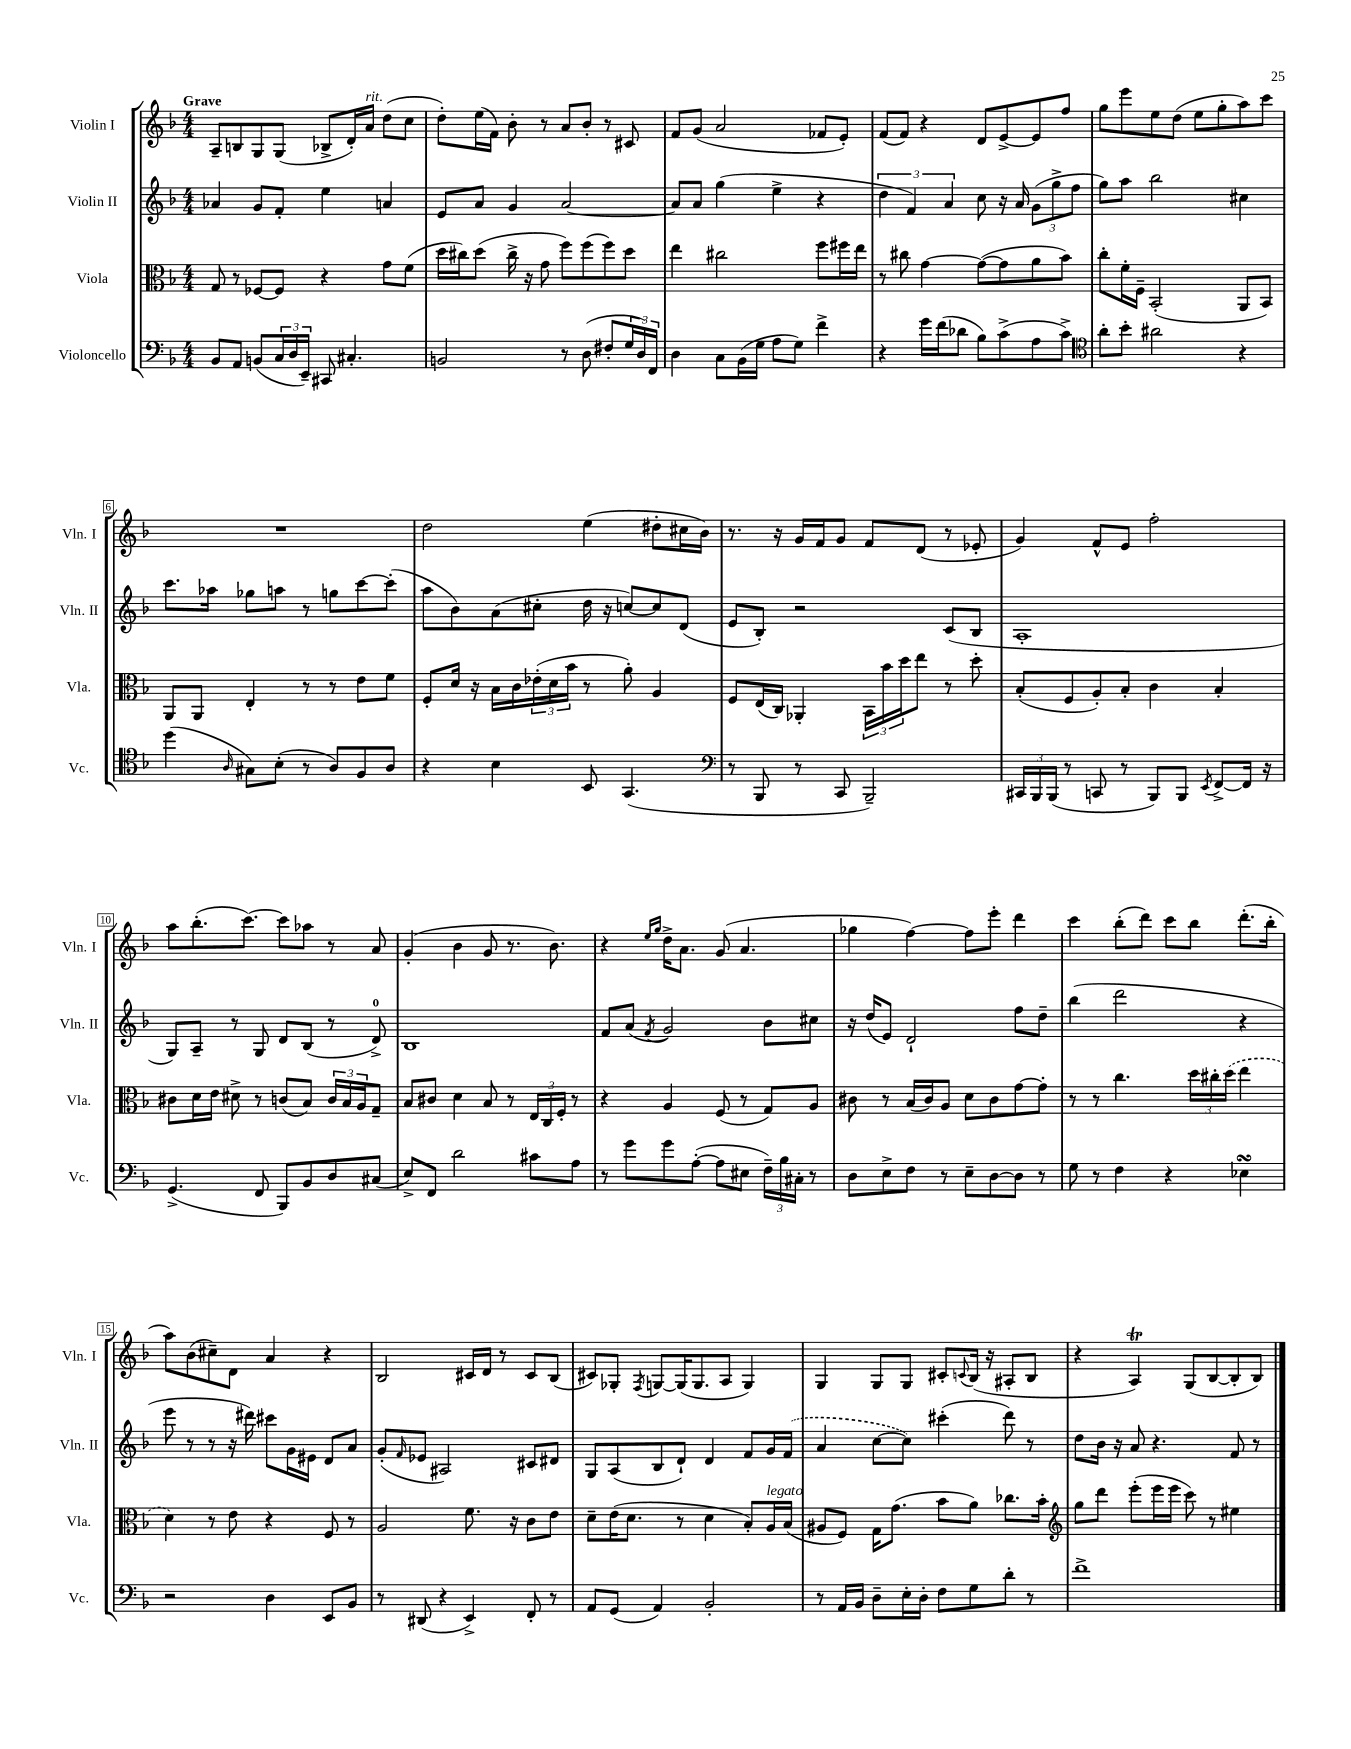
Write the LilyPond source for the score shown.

<<
\new StaffGroup <<
\new Staff = "s0" \with { instrumentName = "Violin I" shortInstrumentName = "Vln. I" } {
    \clef treble \key f \major \numericTimeSignature \time 4/4 \tempo "Grave"
    a8-- b8 g8 g8( bes8-> d'16-.) a'16^\markup { \italic "rit." } d''8( c''8 |
    d''8-.) e''16( f'16) bes'8-. r8 a'8 bes'8-. r8 cis'8 |
    f'8 g'8( a'2 fes'8 e'8-.) |
    f'8( f'8) r4 d'8 e'8~-> e'8 f''8 |
    g''8 e'''8 e''8 d''8( e''8 g''8-. a''8) c'''8 |
    R1 |
    d''2 e''4( dis''8-. cis''16 bes'16) |
    r8. r16 g'16 f'16 g'8 f'8 d'8( r8 ees'8-. |
    g'4) f'8-^ e'8 f''2-. |
    a''8 bes''8.-.( c'''8.~) c'''8 aes''8 r8 a'8 |
    g'4-.( bes'4 g'8 r8. bes'8.) |
    r4 \grace { e''16 g''16 } d''16-> a'8. g'8( a'4. |
    ges''4 f''4~) f''8 e'''8-. d'''4 |
    c'''4 bes''8-.( d'''8) c'''8 bes''8 d'''8.-.( bes''16-. |
    a''8) bes'8( cis''8--) d'8 a'4 r4 |
    bes2 cis'16 d'16 r8 cis'8 bes8( |
    cis'8) ges8-. \acciaccatura { f8 } g8~ g16( g8. a8 g4) |
    g4 g8 g8 cis'8-. \appoggiatura { c'8 } bes16( r16 ais8-. bes8 |
    r4 a4\trill) g8( bes8~ bes8-. bes8) \bar "|." |
}
\new Staff = "s1" \with { instrumentName = "Violin II" shortInstrumentName = "Vln. II" } {
    \clef treble \key f \major \numericTimeSignature \time 4/4
    aes'4 g'8 f'8-. e''4 a'4 |
    e'8 a'8 g'4 a'2~ |
    a'8 a'8 g''4( e''4-> r4 |
    \tuplet 3/2 { d''4 f'4) a'4 } c''8 r16 a'16 \tuplet 3/2 { g'8( g''8-> f''8 } |
    g''8) a''8 bes''2 cis''4 |
    c'''8. aes''16 ges''8 a''8 r8 g''8 c'''8~ c'''8-.( |
    a''8 bes'8) a'8( cis''8-. d''16 r16 c''8~) c''8 d'8( |
    e'8 bes8-.) r2 c'8( bes8 |
    a1-. |
    g8) a8-- r8 g8 d'8 bes8( r8 d'8-0->) |
    bes1 |
    f'8 a'8( \acciaccatura { f'8 } g'2) bes'8 cis''8 |
    r16 d''16( e'8) d'2-! f''8 d''8-- |
    bes''4( d'''2 r4 |
    e'''8 r8 r8 r16 dis'''16) cis'''8 g'16 eis'16 d'8 a'8 |
    g'8-.( \grace { f'16 } ees'8 ais2) cis'8 dis'8 |
    g8 a8( bes8 d'8-!) d'4 f'8 g'16 \once \slurDashed f'16( |
    a'4 c''8~ c''8) cis'''4-.( d'''8) r8 |
    d''8 bes'16 r16 a'8 r4. f'8 r8 \bar "|." |
}
\new Staff = "s2" \with { instrumentName = "Viola" shortInstrumentName = "Vla." } {
    \clef alto \key f \major \numericTimeSignature \time 4/4
    g8 r8 fes8~ fes8 r4 g'8 f'8( |
    d''16 cis''16) d''8( cis''16-> r16 g'8 f''8) f''8( f''8) d''8 |
    e''4 cis''2 f''8 fis''16 e''16 |
    r8 cis''8 g'4~ g'8~( g'8 a'8 bes'8) |
    c''8-. f'16-. f16-- bes,2-.( a,8 bes,8) |
    a,8 a,8 e4-. r8 r8 e'8 f'8 |
    f8-. d'16 r16 bes16 c'16 \tuplet 3/2 { ees'16-.( d'16 bes'16 } r8 a'8-.) a4 |
    f8 e16( c16) aes,4-. \tuplet 3/2 { bes,16 bes'16 d''16 } e''8 r8 d''8-. |
    bes8-.( f8 a8-.) bes8-. c'4 bes4-. |
    cis'8 d'16 e'16 dis'8-> r8 c'8( bes8) \tuplet 3/2 { c'16 bes16 a16 } g8-- |
    bes8 cis'8 d'4 bes8 r8 \tuplet 3/2 { e16 c16 f16-. } r8 |
    r4 a4 f8( r8 g8) a8 |
    cis'8 r8 bes16( cis'16) a8 d'8 cis'8 g'8~ g'8-. |
    r8 r8 c''4. \tuplet 3/2 { d''16 cis''16-. \once \slurDashed d''16( } e''4 |
    d'4) r8 e'8 r4 f8 r8 |
    a2 f'8. r16 c'8 e'8 |
    d'8-- e'16( d'8. r8 d'4 bes8-.) a16^\markup { \italic "legato" } bes16( |
    ais8 f8) g16 g'8.( bes'8 a'8) ces''8. bes'16-. |
    \clef treble g''8 d'''8 e'''8-.( e'''16 e'''16 c'''8) r8 eis''4 \bar "|." |
}
\new Staff = "s3" \with { instrumentName = "Violoncello" shortInstrumentName = "Vc." } {
    \clef bass \key f \major \numericTimeSignature \time 4/4
    bes,8 a,8 b,8( \tuplet 3/2 { c16 d16 e,16--) } cis,8 cis4.-. |
    b,2 r8 d8( fis8-. \tuplet 3/2 { g16 d16) f,16 } |
    d4 c8 bes,16( g16 a8 g8) f'4-> |
    r4 g'16 f'16( des'8 bes8) c'8->( a8 c'8->) |
    \clef tenor a'8-. bes'8-. ais'2 r4 |
    d''4( \grace { a16 } gis8) bes8-.( r8 a8) f8 a8 |
    r4 bes4 bes,8 g,4.( |
    \clef bass r8 bes,,8 r8 c,8 bes,,2--) |
    \tuplet 3/2 { cis,16 bes,,16 bes,,16( } r8 c,8 r8 bes,,8) bes,,8 \acciaccatura { e,8 } f,8~-> f,16 r16 |
    g,4.->( f,8 bes,,8) bes,8 d8 cis8( |
    e8->) f,8 d'2 cis'8 a8 |
    r8 g'8 g'8 a8~-.( a8 eis8 \tuplet 3/2 { f16--) bes16 cis16-. } r8 |
    d8 e8-> f8 r8 e8-- d8~ d8 r8 |
    g8 r8 f4 r4 ees4\turn |
    r2 d4 e,8 bes,8 |
    r8 dis,8( r4 e,4->) f,8-. r8 |
    a,8 g,8( a,4) bes,2-. |
    r8 a,16 bes,16 d8-- e16-. d16-. f8 g8 d'8-. r8 |
    f'1-> \bar "|." |
}
>>
>>
\layout { \context { \Score \override BarNumber.stencil = #(make-stencil-boxer 0.1 0.3 ly:text-interface::print) } }
